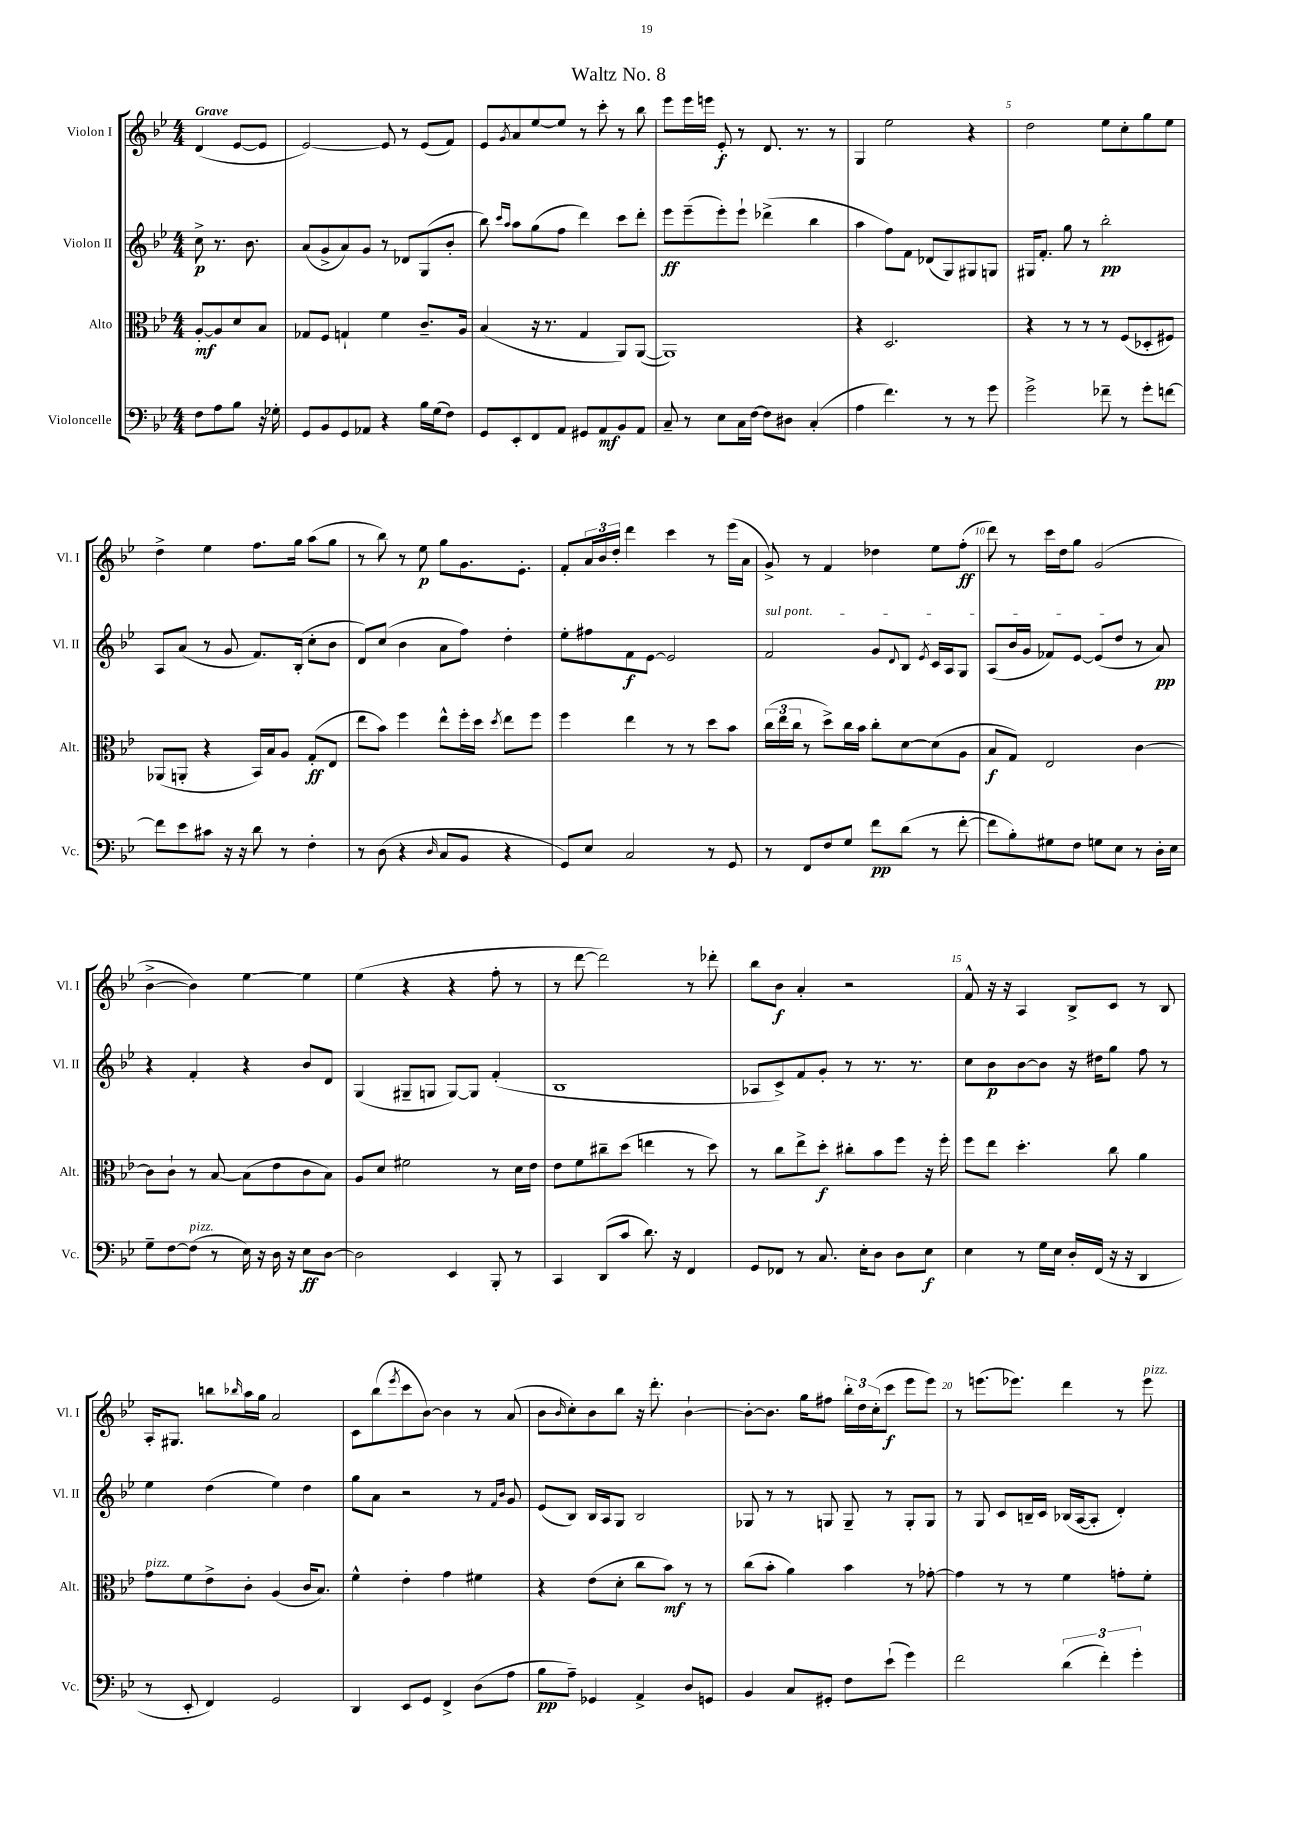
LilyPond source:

\header { title = "Waltz No. 8" }
<<
\new StaffGroup <<
\new Staff = "s0" \with { instrumentName = "Violon I" shortInstrumentName = "Vl. I" } {
    \clef treble \key bes \major \numericTimeSignature \time 4/4 \partial 2 \tempo "Grave"
    d'4( ees'8~ ees'8 |
    ees'2~) ees'8 r8 ees'8( f'8) |
    ees'8 \acciaccatura { g'8 } a'8 ees''8~ ees''8 r8 c'''8-. r8 bes''8 |
    ees'''8 ees'''16 e'''16 ees'8-.\f r8 d'8. r8. r8 |
    g4 ees''2 r4 |
    d''2 ees''8 c''8-. g''8 ees''8 |
    d''4-> ees''4 f''8. g''16 a''8( g''8 |
    r8 bes''8) r8 ees''8\p g''8 g'8. ees'8.-. |
    f'8-. \tuplet 3/2 { a'16 bes'16 d''16-. } d'''4 c'''4 r8 ees'''16( a'16 |
    g'8->) r8 f'4 des''4 ees''8 f''8-.\ff( |
    d'''8) r8 c'''16 d''16 g''8 g'2( |
    bes'4~-> bes'4) ees''4~ ees''4 |
    ees''4( r4 r4 f''8-. r8 |
    r8 d'''8~ d'''2) r8 des'''8-. |
    bes''8 bes'8\f a'4-. r2 |
    f'8-^ r16 r16 a4 bes8-> c'8 r8 bes8 |
    a16-. gis8. b''8 \grace { bes''16 } a''16 g''16 a'2 |
    c'8 bes''8( \acciaccatura { ees'''8 } c'''8 bes'8~) bes'4 r8 a'8( |
    bes'8 \grace { bes'16 } c''8-.) bes'8 bes''8 r16 d'''8.-. bes'4~-! |
    bes'8~-. bes'8. g''16 fis''8 \tuplet 3/2 { bes''16-. d''16 c''16-.( } c'''8\f ees'''8 ees'''8) |
    r8 e'''8.( ees'''8.) d'''4 r8 ees'''8^\markup { \italic "pizz." } \bar "|." |
}
\new Staff = "s1" \with { instrumentName = "Violon II" shortInstrumentName = "Vl. II" } {
    \clef treble \key bes \major \numericTimeSignature \time 4/4 \partial 2
    c''8->\p r8. bes'8. |
    a'8( g'8-> a'8) g'8 r8 des'8 g8( bes'8-. |
    bes''8) \grace { c'''16 a''16 } a''8 g''8( f''8 d'''4) c'''8 d'''8-. |
    ees'''8\ff ees'''8--( ees'''8-.) ees'''8-! des'''4->( bes''4 |
    a''4 f''8) f'8 des'8( g8) gis8 g8 |
    gis16 f'8.-. g''8 r8 bes''2-.\pp |
    a8 a'8( r8 g'8 f'8.) bes16-.( c''8-. bes'8 |
    d'8) c''8( bes'4 a'8 f''8) d''4-. |
    ees''8-. fis''8 f'8\f ees'8~ ees'2 |
    \once \override TextSpanner.bound-details.left.text = \markup { \italic "sul pont." } f'2\startTextSpan g'8 \appoggiatura { d'8 } bes8 \acciaccatura { ees'8 } c'16 a16 g8 |
    a8( bes'16 g'16 fes'8) ees'8~ ees'8( d''8\stopTextSpan r8 a'8\pp) |
    r4 f'4-. r4 bes'8 d'8 |
    g4( gis8-- g8 g8~) g8 f'4-.( |
    bes1 |
    aes8 c'8->) f'8 g'8-. r8 r8. r8. |
    c''8 bes'8\p bes'8~ bes'8 r16 dis''16 g''8 f''8 r8 |
    ees''4 d''4( ees''4) d''4 |
    g''8 a'8 r2 r8 \grace { f'16 bes'16 } g'8 |
    ees'8( bes8) bes16 a16 g8 bes2 |
    ges8 r8 r8 g8 g8-- r8 g8-. g8 |
    r8 g8 c'8 b16-- c'16 bes16( a16~ a8-. d'4-.) \bar "|." |
}
\new Staff = "s2" \with { instrumentName = "Alto" shortInstrumentName = "Alt." } {
    \clef alto \key bes \major \numericTimeSignature \time 4/4 \partial 2
    a8~-.\mf a8 d'8 bes8 |
    ges8 f8 g4-! f'4 c'8.-- a16 |
    bes4( r16 r8. g4 a,8) a,8~( |
    a,1) |
    r4 d2. |
    r4 r8 r8 r8 f8( des8-. fis8) |
    aes,8( a,8-. r4 bes,16) bes16 a8 g8-.\ff( ees8 |
    ees''8 bes'8) f''4 ees''8-^ f''16-. d''16 \acciaccatura { d''8 } ees''8 f''8 |
    f''4 ees''4 r8 r8 d''8 bes'8 |
    \tuplet 3/2 { c''16( ees''16 c''16 } r8 d''8->) c''16 bes'16 c''8-. d'8~ d'8( a8 |
    bes8\f g8) ees2 c'4~ |
    c'8 c'8-! r8 bes8~ bes8( ees'8 c'8 bes8) |
    a8 d'8 fis'2 r8 d'16 ees'16 |
    ees'8 f'8 cis''8-- d''8( e''4 r8 d''8) |
    r8 c''8 ees''8-> d''8-.\f cis''8-. bes'8 f''8 r16 f''16-. |
    f''8 ees''8 d''4.-. c''8 a'4 |
    g'8^\markup { \italic "pizz." } f'8 ees'8-> c'8-. a4( c'16 bes8.) |
    f'4-^ ees'4-. g'4 fis'4 |
    r4 ees'8( d'8-. c''8 bes'8\mf) r8 r8 |
    c''8( bes'8-. a'4) bes'4 r8 ges'8~-. |
    ges'4 r8 r8 f'4 g'8-. f'8-. \bar "|." |
}
\new Staff = "s3" \with { instrumentName = "Violoncelle" shortInstrumentName = "Vc." } {
    \clef bass \key bes \major \numericTimeSignature \time 4/4 \partial 2
    f8 a8 bes8 r16 ges16-. |
    g,8 bes,8 g,8 aes,8 r4 bes16 g16( f8) |
    g,8 ees,8-. f,8 a,8 gis,8 a,8\mf bes,8 a,8 |
    c8-- r8 ees8 c16 f16~ f8 dis8 c4-.( |
    a4 f'4.) r8 r8 g'8 |
    g'2-> fes'8-- r8 g'8-. f'8~ |
    f'8 ees'8 cis'8 r16 r16 d'8 r8 f4-. |
    r8 d8( r4 \grace { d16 } c8 bes,8 r4 |
    g,8) ees8 c2 r8 g,8 |
    r8 f,8 f8 g8 f'8\pp d'8( r8 f'8~-. |
    f'8 bes8-.) gis8 f8 g8 ees8 r8 d16-. ees16 |
    g8-- f8~ f8^\markup { \italic "pizz." }( r8 ees16) r16 d16 r16 ees8\ff d8~ |
    d2 ees,4 bes,,8-. r8 |
    c,4 d,8( c'8 d'8.) r16 f,4 |
    g,8 fes,8 r8 c8. ees16-. d8 d8 ees8\f |
    ees4 r8 g16 ees16 d16-. f,16( r16 r16 d,4 |
    r8 ees,8-. f,4) g,2 |
    d,4 ees,8 g,8 f,4-> d8( a8 |
    bes8\pp a8--) ges,4 a,4-> d8 g,8 |
    bes,4 c8 gis,8-. f8 ees'8-!( g'4) |
    f'2 \tuplet 3/2 { d'4( f'4-.) g'4-. } \bar "|." |
}
>>
>>
\layout { \context { \Score \override BarNumber.break-visibility = ##(#f #t #t) barNumberVisibility = #(every-nth-bar-number-visible 5) } }
